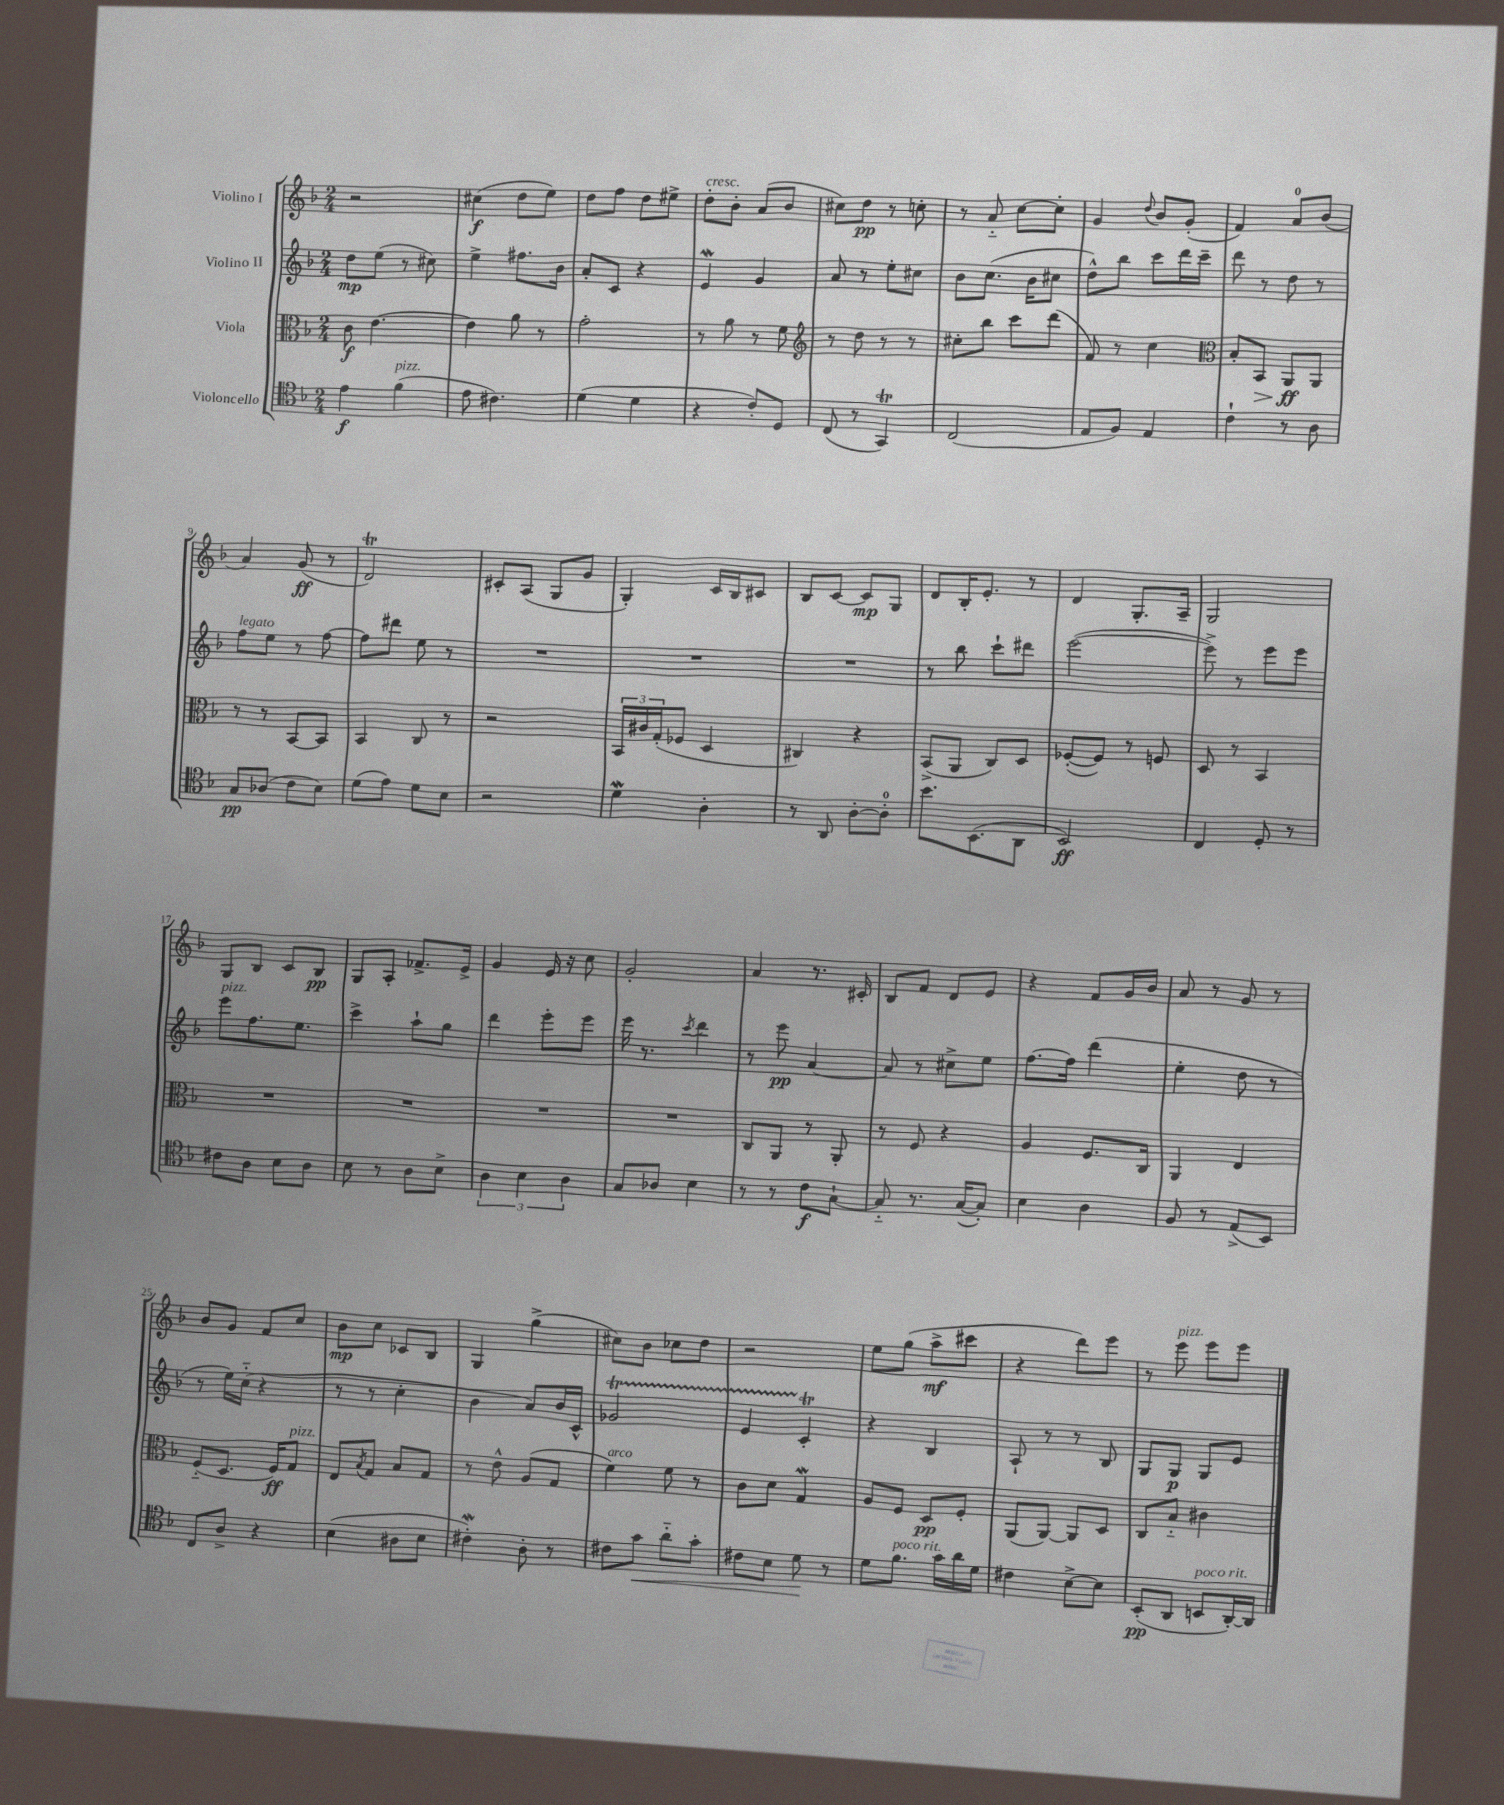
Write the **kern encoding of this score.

**kern	**kern	**kern	**kern
*staff4	*staff3	*staff2	*staff1
*clefC4	*clefC3	*clefG2	*clefG2
*k[b-]	*k[b-]	*k[b-]	*k[b-]
*M2/4	*M2/4	*M2/4	*M2/4
4e	8c	8dd	2r
.	[4.e	(8ee	.
(4f	.	8r	.
.	.	8cc#)	.
=	=	=	=
8e	4e]	4ee^	(4cc#
4.c#)	.	.	.
.	8a	8.ff#	8dd
.	8r	.	8ee)
.	.	16b-	.
=	=	=	=
(4d	2g'	8a'	8dd
.	.	8c	8ff
4d	.	4r	8dd
.	.	.	8ee#^
=	=	=	=
4r	8r	4e	8dd'
.	8a	.	8b-'
8c')	8r	4g	(8a
8D	8f	.	8b-
=	=	=	=
*	*clefG2	*	*
(8C	8r	8a	8cc#)
8r	8dd	8r	8dd
4GG)	8r	8ee'	8r
.	8r	8cc#	8cc'
=	=	=	=
(2C	8cc#'	8b-	8r
.	8bb-	(8.cc	8a'~
.	8ccc	.	[8cc
.	.	16b-	.
.	(8ddd	8cc#	8cc']
=	=	=	=
8E	8f)	8dd^^)	4g
8F)	8r	8bb-	.
.	.	.	8qqdd
4E	4cc	8ccc	8b-
.	.	16ddd	(8g'
.	.	16ccc~	.
=	=	=	=
*	*clefC3	*	*
4c`	8B-'	8ddd	4f)
.	8BB-	8r	.
8r	8AA	8dd	8a
8A	8AA	8r	(8b-
=	=	=	=
8G	8r	8ff	4a)
(8A-	8r	8ee	.
8c	[8BB-	8r	(8g
8B-)	8BB-]	[8ff	8r
=	=	=	=
(8d	4BB-	8ff]	2d)
8e)	.	8ddd#	.
8d	8C	8ee	.
8B-	8r	8r	.
=	=	=	=
2r	2r	2r	8c#'
.	.	.	(8A
.	.	.	8G
.	.	.	8g
=	=	=	=
4d	24BB-	2r	4G')
.	24c#	.	.
.	(24G'	.	.
.	8F-	.	.
4A'	4D	.	16c
.	.	.	16B-
.	.	.	8c#
=	=	=	=
8r	4C#)	2r	8B-
8AA	.	.	[8c
[8A'	4r	.	8c]
8A']	.	.	8G
=	=	=	=
8.b-	(8BB-^	8r	8d
.	8AA	8bb-	16B-'
(8.BB-	.	.	8.e'
.	8C)	8ccc`	.
8AA	8D	8ddd#	8r
=	=	=	=
2BB-)	([8F-'	([2eee	4d
.	8F-])	.	.
.	8r	.	8.G'
.	8F	.	.
.	.	.	16A~
=	=	=	=
4C	8D	8eee^])	2G
.	8r	8r	.
8D'	4BB-	8eee	.
8r	.	8eee	.
=	=	=	=
8c#	2r	8eee	8G
8A	.	8.ff	8B-
8B-	.	.	8c
.	.	8.ee	.
8A	.	.	8B-
=	=	=	=
8B-	2r	4ccc^	8G
8r	.	.	8A'
8A	.	8aa`	8.f-^
8B-^	.	8gg	.
.	.	.	16e^
=	=	=	=
6A	2r	4ddd	4g
6B-	.	.	.
.	.	8eee'	16e
.	.	.	16r
6A	.	.	.
.	.	8eee	8cc
=	=	=	=
8G	2r	16eee	2g'
.	.	8.r	.
8A-	.	.	.
.	.	8qccc	.
4B-	.	4ddd	.
=	=	=	=
8r	8C	8r	4a
8r	8AA	8eee	.
8c	8r	[4a	8.r
[8G`	8AA'	.	.
.	.	.	16c#'
=	=	=	=
8G'~]	8r	8a]	8B-
8.r	8F	8r	8f
.	4r	8cc#^	8d
([16G	.	.	.
8G'])	.	8ee	8e
=	=	=	=
4B-	4A	[8.ff	4r
.	.	16ff]	.
4A	8.F	(4ddd	8f
.	.	.	16g
.	16C	.	16b-
=	=	=	=
8F	4AA	4ee'	8a
8r	.	.	8r
(8E^	4E	8dd	8g
8BB-)	.	8r	8r
=	=	=	=
8C	(8F'~	8r	8b-
8A^	8.D	16ee)	8g
.	.	(16cc'~	.
4r	.	4r	8f
.	16F)	.	.
.	8G	.	8cc
=	=	=	=
(4B-	8E	8r	8b-
.	8qB-	.	.
.	8G	8r	8cc
8A#	8B-	4cc'	8c-
8B-	8G	.	8B-
=	=	=	=
4c#')	8r	4b-	4G
.	8e^^	.	.
8A'	(8A	8a)	(4gg^
8r	8G	16b-	.
.	.	16c^^	.
=	=	=	=
8c#	4f)	2g-	8cc#)
8g	.	.	8b-
8a'~	8f	.	8cc-
8g'	8r	.	8dd
=	=	=	=
8c#	8c	4e	2r
8B-	8d	.	.
8d	4G	4c'	.
8r	.	.	.
=	=	=	=
8d	8A	4r	8ee
8.f	8F	.	(8gg
.	8D	4B-	8aa^
16g	.	.	.
16a	8F'	.	8ccc#
16d	.	.	.
=	=	=	=
4c#	(8AA	8A`	4r
.	[8AA)	8r	.
[8B-^	8AA]	8r	8ddd)
8B-]	8D	8B-	8eee
=	=	=	=
(8BB-'	8C	8G	8r
8AA	8B-'~	8G	8eee
8BB	4c#	8G	8eee
[16AA')	.	8e	8eee
16AA]	.	.	.
==	==	==	==
*-	*-	*-	*-
